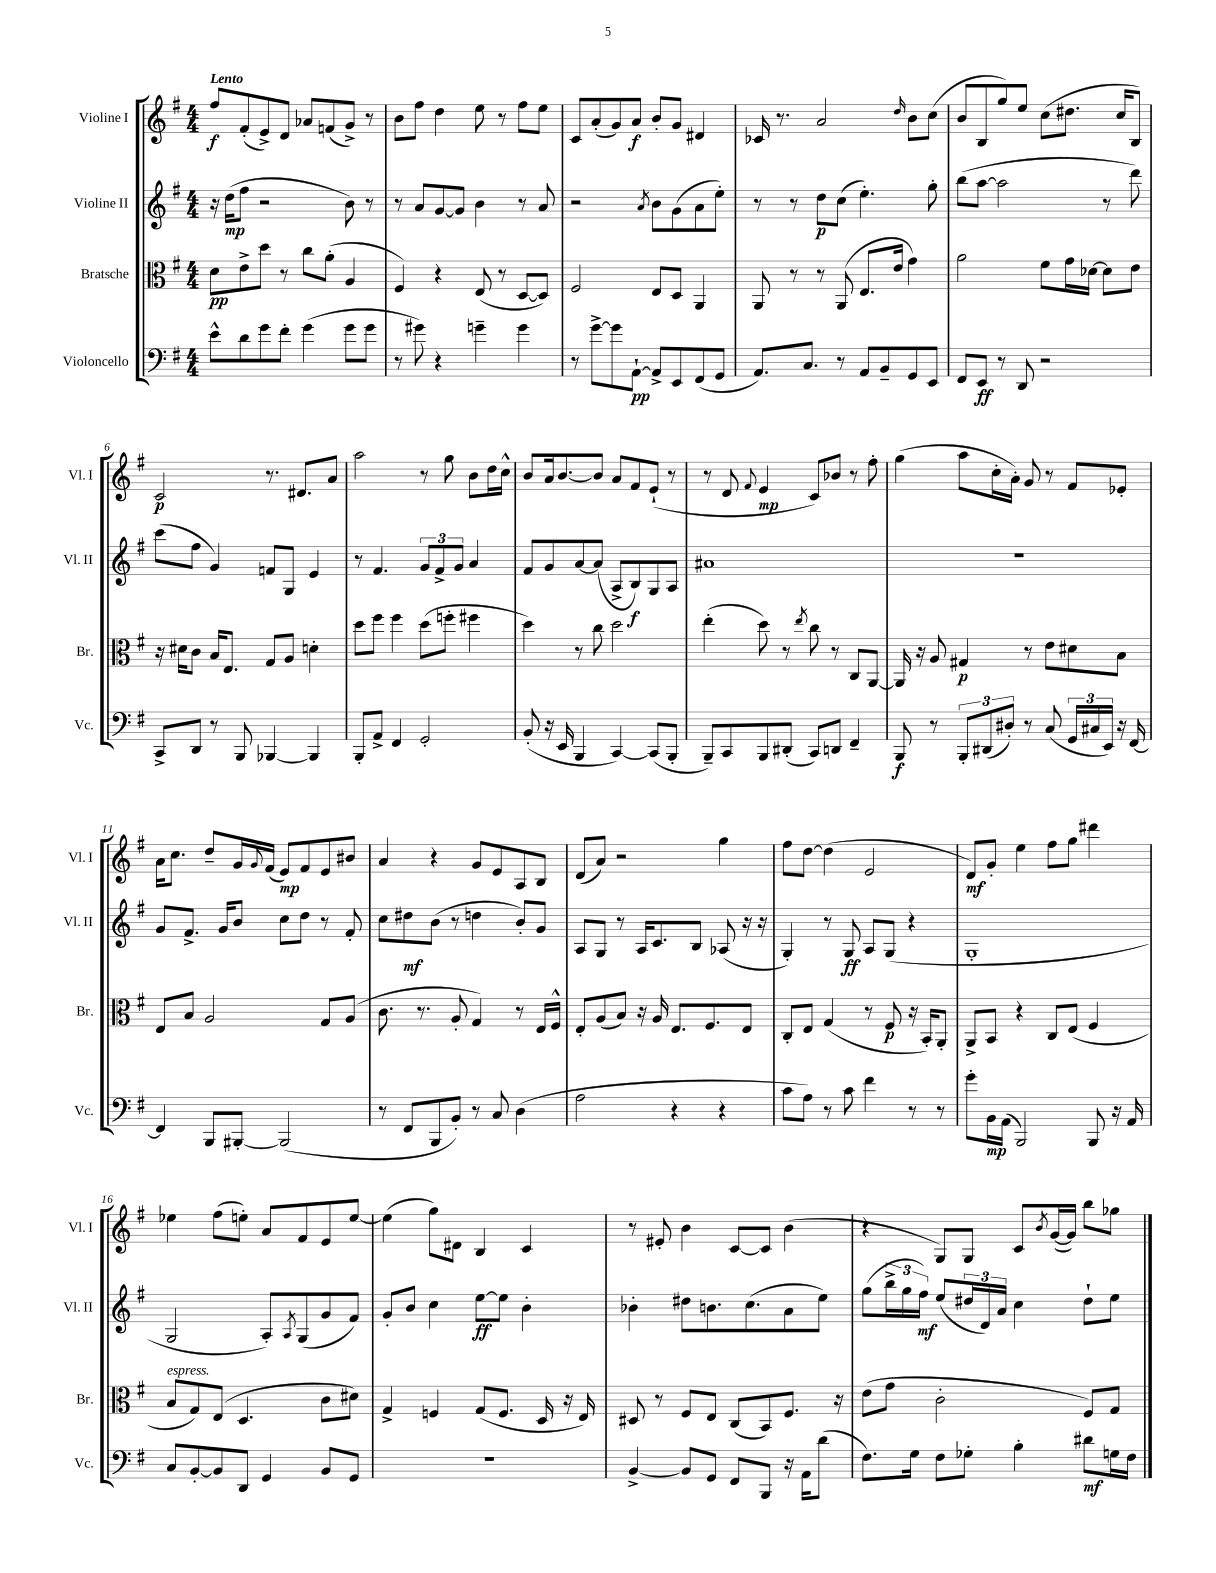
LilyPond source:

<<
\new StaffGroup <<
\new Staff = "s0" \with { instrumentName = "Violine I" shortInstrumentName = "Vl. I" } {
    \clef treble \key g \major \numericTimeSignature \time 4/4 \tempo "Lento"
    fis''8\f fis'8-.( e'8->) d'8 aes'8 f'8( g'8->) r8 |
    b'8 fis''8 d''4 e''8 r8 fis''8 e''8 |
    c'8 a'8-.( g'8) a'8\f b'8-. g'8 dis'4 |
    ces'16 r8. a'2 \grace { d''16 } b'8 c''8( |
    b'8 b8 g''8) e''8 c''8( dis''8. c''16 b8) |
    c'2\p r8. dis'8. a'8 |
    a''2 r8 g''8 b'8 d''16 c''16-^ |
    b'8 a'16 b'8.~ b'8 a'8 fis'8 e'8-!( r8 |
    r8 d'8 \appoggiatura { fis'8 } e'4\mp c'8) bes'8 r8 fis''8-. |
    g''4( a''8 c''16-. a'16-.) g'8 r8 fis'8 ees'8-. |
    a'16 c''8. d''8-- g'16 \appoggiatura { g'8 } fis'16( e'8\mp) fis'8 e'8 bis'8 |
    a'4 r4 g'8 e'8 a8 b8 |
    d'8( a'8) r2 g''4 |
    fis''8 d''8~ d''4( e'2 |
    d'8\mf) g'8-. e''4 fis''8 g''8 dis'''4 |
    ees''4 fis''8( e''8-.) a'8 fis'8 e'8 e''8~ |
    e''4( g''8) dis'8 b4 c'4 |
    r8 eis'8-. b'4 c'8~ c'8 b'4( |
    r4 g8) g8 c'8 \acciaccatura { b'8 } g'16~( g'16) b''8 ges''8 \bar "|." |
}
\new Staff = "s1" \with { instrumentName = "Violine II" shortInstrumentName = "Vl. II" } {
    \clef treble \key g \major \numericTimeSignature \time 4/4
    r16 d''16\mp( fis''8 r2 b'8) r8 |
    r8 a'8 g'8~ g'8 b'4 r8 a'8 |
    r2 \acciaccatura { a'8 } b'8 g'8( a'8 e''8-.) |
    r8 r8 d''8\p c''8( e''4.-.) g''8-. |
    b''8( a''8~ a''2 r8 d'''8) |
    c'''8( fis''8 g'4) f'8 g8 e'4 |
    r8 fis'4. \tuplet 3/2 { g'8 fis'8-> g'8 } a'4 |
    fis'8 g'8 a'8~ a'8( a8-> b8\f) g8 a8 |
    ais'1 |
    r1 |
    g'8 fis'8.-> g'16 b'8 c''8 d''8 r8 fis'8-. |
    c''8 dis''8\mf b'8( r8 d''4 b'8-.) g'8 |
    a8 g8 r8 a16 c'8. b8 aes8( r16 r16 |
    g4-.) r8 g8\ff a8 g8( r4 |
    g1-. |
    g2 a8-.) \acciaccatura { a8 } g8( g'8 fis'8) |
    g'8-. b'8 c''4 e''8~\ff e''8 b'4-. |
    bes'4-. dis''8 b'8. c''8.( a'8 e''8) |
    g''8( \tuplet 3/2 { b''16-> g''16 fis''16\mf) } e''8( \tuplet 3/2 { dis''16 d'16) a'16 } c''4 dis''8-! e''8 \bar "|." |
}
\new Staff = "s2" \with { instrumentName = "Bratsche" shortInstrumentName = "Br." } {
    \clef alto \key g \major \numericTimeSignature \time 4/4
    d'8\pp e'8-> d''8 r8 c''8 a'8-.( a4 |
    fis4) r4 e8( r8 d8~ d8) |
    fis2 e8 d8 a,4 |
    a,8 r8 r8 a,8( e8. e'16 g'4) |
    a'2 fis'8 g'16 des'16~ des'8 e'8 |
    r16 dis'16 c'8 b16 e8. g8 a8 d'4-. |
    d''8 fis''8 fis''4 d''8( f''8-. fis''4 |
    d''4) r8 c''8 d''2 |
    e''4-.( d''8) r8 \acciaccatura { e''8 } c''8 r8 c8 a,8~ |
    a,16 r16 a8 gis4\p r8 e'8 dis'8 b8 |
    e8 b8 a2 g8 a8( |
    c'8. r8. a8-. g4) r8 e16 fis16-^ |
    e8-. a8( b8) r16 a16 e8. fis8. e8 |
    c8-. e8 g4( r8 fis8\p r16 b,16-.) a,8-. |
    a,8-> b,8 r4 c8 e8( fis4 |
    b8^\markup { \italic "espress." } g8) e8( d4. c'8 dis'8) |
    g4-> f4 g8( f8. d16 r16 e16) |
    dis8 r8 fis8 e8 c8( b,8) fis8. r16 |
    e'8( g'8 c'2-. fis8) g8 \bar "|." |
}
\new Staff = "s3" \with { instrumentName = "Violoncello" shortInstrumentName = "Vc." } {
    \clef bass \key g \major \numericTimeSignature \time 4/4
    e'8-^ d'8 g'8 fis'8-. g'4( g'8 g'8 |
    r8 gis'8) r4 g'4-- g'4 |
    r8 g'8~-> g'8 a,8~-!\pp a,8-> e,8 fis,8( g,8 |
    a,8.) c8. r8 a,8 b,8-- g,8 e,8 |
    fis,8 e,8\ff r8 d,8 r2 |
    c,8-> d,8 r8 b,,8 bes,,4~ bes,,4 |
    b,,8-. a,8-> fis,4 g,2-. |
    b,8-.( r16 e,16 b,,4 c,4~) c,8( b,,8-. |
    b,,8--) c,8 b,,8 dis,8-.( c,8) d,8 fis,4-- |
    b,,8\f r8 \tuplet 3/2 { b,,8-. dis,8( dis8-.) } r8 c8( \tuplet 3/2 { g,16 cis16 e,16) } r16 fis,16~ |
    fis,4 b,,8 bis,,8~-. bis,,2( |
    r8 fis,8 b,,8 b,8-.) r8 c8 d4( |
    a2 r4 r4 |
    c'8 a8) r8 c'8 fis'4 r8 r8 |
    g'8-. b,16\mp a,16( b,,2) b,,8 r16 a,16 |
    c8 b,8~-. b,8 d,8 g,4 b,8 g,8 |
    R1 |
    b,4~-> b,8 g,8 fis,8 b,,8 r16 a,16 d'8( |
    fis8.) g16 fis8 ges8-. b4-. dis'8\mf g16 fis16 \bar "|." |
}
>>
>>
